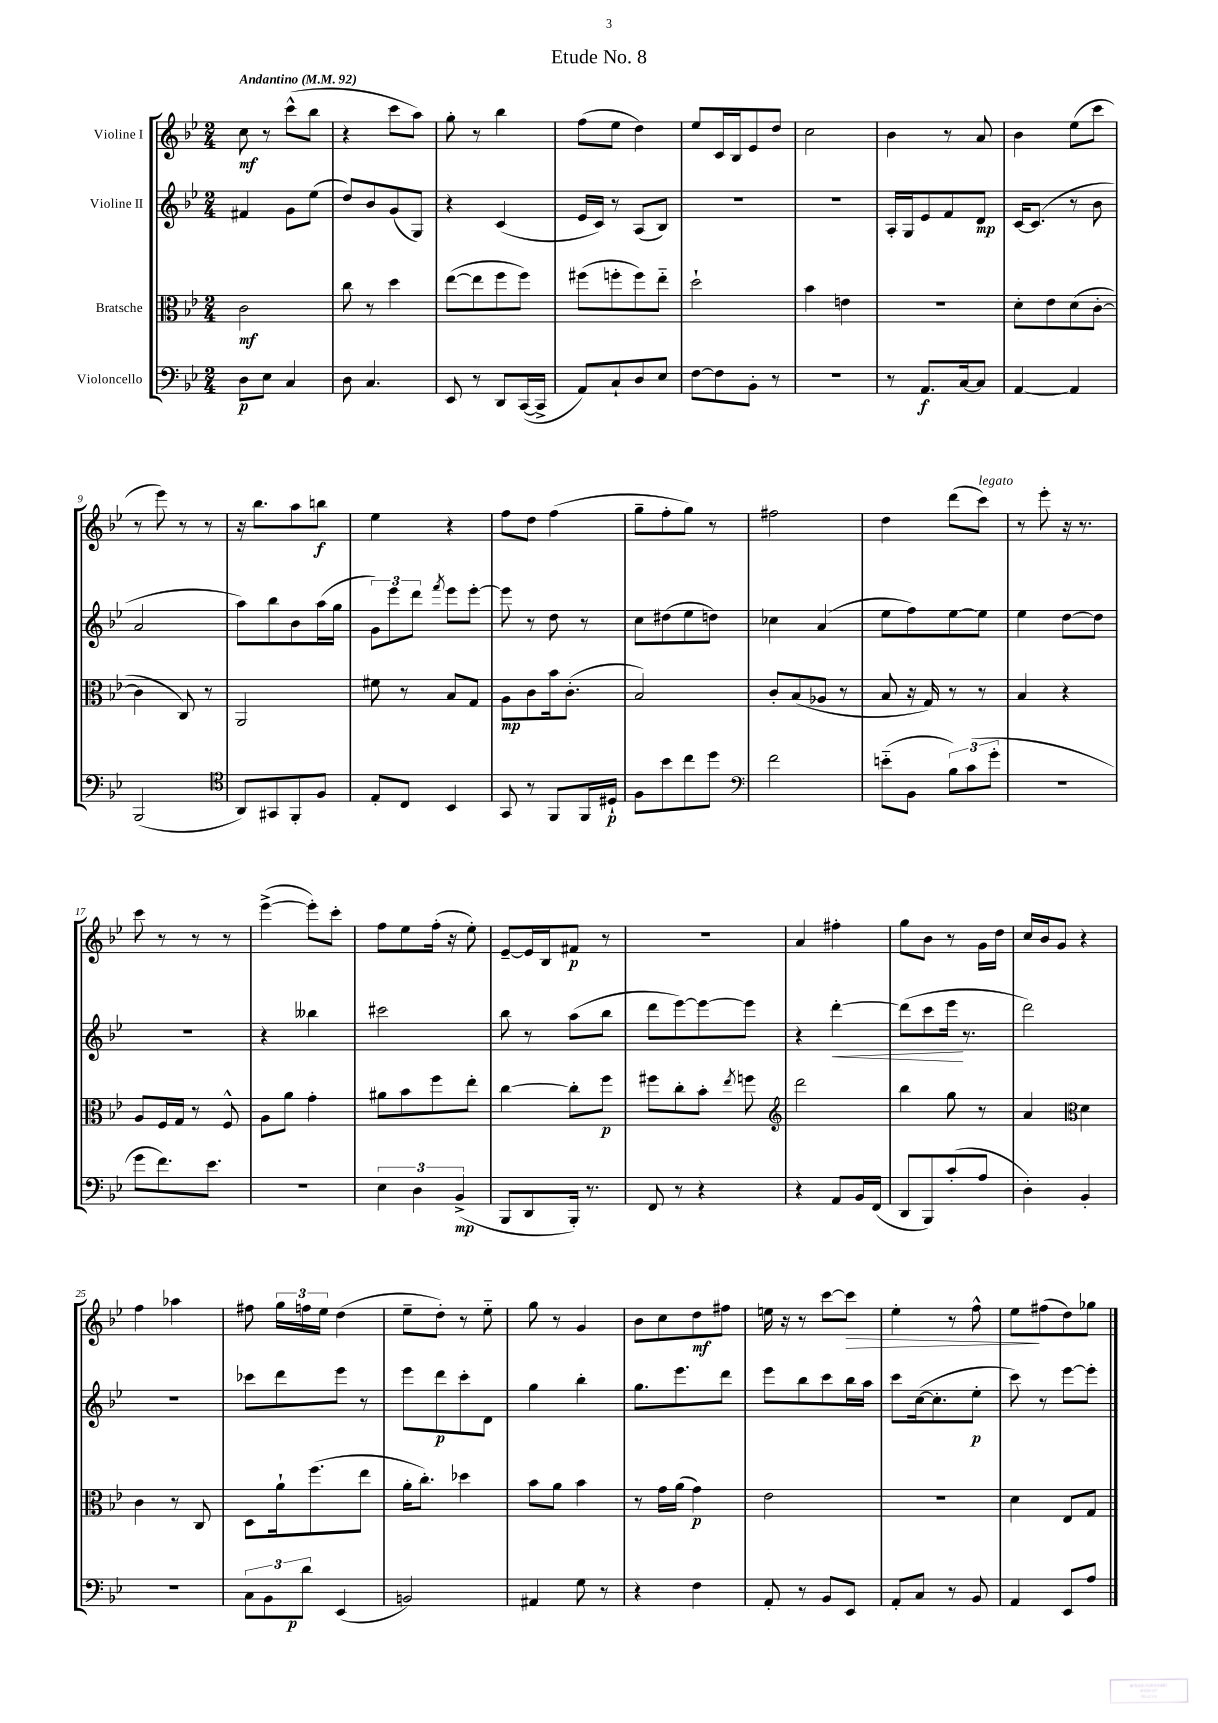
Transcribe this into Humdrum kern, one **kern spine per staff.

**kern	**dynam	**kern	**dynam	**kern	**dynam	**kern	**dynam
*part4	*part4	*part3	*part3	*part2	*part2	*part1	*part1
*staff4	*staff4	*staff3	*staff3	*staff2	*staff2	*staff1	*staff1
*I"Violoncello	*	*I"Bratsche	*	*I"Violine II	*	*I"Violine I	*
*clefF4	*	*clefC3	*	*clefG2	*	*clefG2	*
*k[b-e-]	*	*k[b-e-]	*	*k[b-e-]	*	*k[b-e-]	*
*M2/4	*	*M2/4	*	*M2/4	*	*M2/4	*
*MM92	*	*MM92	*	*MM92	*	*MM92	*
=1	=1	=1	=1	=1	=1	=1	=1
!	!	!	!	!	!	!LO:TX:a:B:t=Andantino	!
8D\L	p	2c\	mf	4f#X/	.	8cc\	mf
8E-\J	.	.	.	.	.	8r	.
4C/	.	.	.	8g\L	.	(8ccc^^\L	.
.	.	.	.	(8ee-\J	.	8bb-\J	.
=2	=2	=2	=2	=2	=2	=2	=2
8D\	.	8cc\	.	8dd/L)	.	4r	.
4.C/	.	8r	.	8b-/	.	.	.
.	.	4dd\	.	(8g/	.	8ccc\L	.
.	.	.	.	8G/J)	.	8aa\J)	.
=3	=3	=3	=3	=3	=3	=3	=3
8EE-/	.	([8ee-\L	.	4r	.	8gg'\	.
8r	.	8ee-\]	.	.	.	8r	.
8DD/L	.	8ff\	.	(4c/	.	4bb-\	.
([16CC/L	.	8ff\J)	.	.	.	.	.
16CC^/JJ]	.	.	.	.	.	.	.
=4	=4	=4	=4	=4	=4	=4	=4
8AA/L)	.	(8ff#X\L	.	16e-/LL	.	(8ff\L	.
.	.	.	.	16c/JJ)	.	.	.
8C`/	.	8ffn'\	.	8r	.	8ee-\J	.
8D/	.	8ff\)	.	(8A/L	.	4dd\)	.
8E-/J	.	8ee-\J	.	8B-/J)	.	.	.
=5	=5	=5	=5	=5	=5	=5	=5
[8F\L	.	2dd`\	.	2r	.	8ee-/L	.
8F\]	.	.	.	.	.	16c/L	.
.	.	.	.	.	.	16B-/J	.
8BB-'\J	.	.	.	.	.	8e-/	.
8r	.	.	.	.	.	8dd/J	.
=6	=6	=6	=6	=6	=6	=6	=6
2r	.	4b-\	.	2r	.	2cc\	.
.	.	4en\	.	.	.	.	.
=7	=7	=7	=7	=7	=7	=7	=7
8r	.	2r	.	16A'/LL	.	4b-\	.
.	.	.	.	16G/J	.	.	.
8.AA/L	f	.	.	8e-/	.	.	.
.	.	.	.	8f/	.	8r	.
[16C/k	.	.	.	.	.	.	.
8C/J]	.	.	.	8d/J	mp	8a/	.
=8	=8	=8	=8	=8	=8	=8	=8
[4AA/	.	8d'\L	.	[16c/KL	.	4b-\	.
.	.	.	.	(8.c/J]	.	.	.
.	.	8e-\	.	.	.	.	.
4AA/]	.	(8d\	.	8r	.	(8ee-\L	.
.	.	[8c'\J	.	8b-\	.	8ccc\J	.
!!LO:LB:g=z
=9	=9	=9	=9	=9	=9	=9	=9
(2BBB-/	.	4c\]	.	2a/	.	8r	.
.	.	.	.	.	.	8eee-\)	.
.	.	8C/)	.	.	.	8r	.
.	.	8r	.	.	.	8r	.
=10	=10	=10	=10	=10	=10	=10	=10
*clefC4	*	*	*	*	*	*	*
8AA/L)	.	2AA/	.	8aa\L)	.	16r	.
.	.	.	.	.	.	8.bb-\L	.
8GG#X/	.	.	.	8bb-\	.	.	.
8FF'/	.	.	.	8b-\	.	8aa\	.
8F/J	.	.	.	(16aa\L	.	8bbn\J	f
.	.	.	.	16gg\JJ	.	.	.
=11	=11	=11	=11	=11	=11	=11	=11
8E-'/L	.	8f#X\	.	12g\L)	.	4ee-\	.
.	.	.	.	12eee-\	.	.	.
8C/J	.	8r	.	.	.	.	.
.	.	.	.	12ddd\J	.	.	.
.	.	.	.	8qfff/	.	.	.
4BB-/	.	8B-/L	.	8eee-\L	.	4r	.
.	.	8G/J	.	[8eee-'\J	.	.	.
=12	=12	=12	=12	=12	=12	=12	=12
8GG/	.	8A\L	mp	8eee-\]	.	8ff\L	.
8r	.	8c\	.	8r	.	8dd\J	.
8FF/L	.	16b-\k	.	8dd\	.	(4ff\	.
.	.	(8.c'\J	.	.	.	.	.
16FF/L	.	.	.	8r	.	.	.
16D#X`/JJ	p	.	.	.	.	.	.
=13	=13	=13	=13	=13	=13	=13	=13
8F\L	.	2B-/)	.	8cc\L	.	8gg~\L	.
8b-\	.	.	.	(8dd#X\	.	8ff'\	.
8cc\	.	.	.	8ee-\	.	8gg\J)	.
8dd\J	.	.	.	8ddn\J)	.	8r	.
=14	=14	=14	=14	=14	=14	=14	=14
*clefF4	*	*	*	*	*	*	*
2f\	.	8c'/L	.	4cc-X\	.	2ff#X\	.
.	.	(8B-/	.	.	.	.	.
.	.	8A-X/J	.	(4a/	.	.	.
.	.	8r	.	.	.	.	.
=15	=15	=15	=15	=15	=15	=15	=15
(8en\L	.	8B-/	.	8ee-\L	.	4dd\	.
8BB-\J	.	16r	.	8ff\)	.	.	.
.	.	16G/)	.	.	.	.	.
12B-\L)	.	8r	.	[8ee-\	.	(8ddd\L	.
(12c\	.	.	.	.	.	.	.
!	!	!	!	!	!	!LO:TX:a:i:t=legato	!
.	.	8r	.	8ee-\J]	.	8ccc\J)	.
12g'\J	.	.	.	.	.	.	.
=16	=16	=16	=16	=16	=16	=16	=16
2r	.	4B-/	.	4ee-\	.	8r	.
.	.	.	.	.	.	8eee-'\	.
.	.	4r	.	[8dd\L	.	16r	.
.	.	.	.	.	.	8.r	.
.	.	.	.	8dd\J]	.	.	.
!!LO:LB:g=z
=17	=17	=17	=17	=17	=17	=17	=17
8g\L	.	8A/L	.	2r	.	8ccc\	.
8.f\)	.	16F/L	.	.	.	8r	.
.	.	16G/JJ	.	.	.	.	.
.	.	8r	.	.	.	8r	.
8.e-\J	.	.	.	.	.	.	.
.	.	8F^^/	.	.	.	8r	.
=18	=18	=18	=18	=18	=18	=18	=18
2r	.	8A\L	.	4r	.	([4eee-^\	.
.	.	8a\J	.	.	.	.	.
.	.	4g'\	.	4bb--X\	.	8eee-'\L])	.
.	.	.	.	.	.	8ccc'\J	.
=19	=19	=19	=19	=19	=19	=19	=19
6E-\	.	8a#X\L	.	2ccc#X\	.	8ff\L	.
.	.	8b-\	.	.	.	8ee-\	.
6D\	.	.	.	.	.	.	.
.	.	8ff\	.	.	.	(16ff'\Jk	.
.	.	.	.	.	.	16r	.
(6BB-^/	mp	.	.	.	.	.	.
.	.	8ee-'\J	.	.	.	8ee-'\)	.
=20	=20	=20	=20	=20	=20	=20	=20
8BBB-/L	.	[4cc\	.	8bb-\	.	[8e-~/L	.
8DD/	.	.	.	8r	.	16e-/L]	.
.	.	.	.	.	.	16B-/J	.
16BBB-'/Jk)	.	8cc'\L]	.	(8aa\L	.	8f#X/J	p
8.r	.	.	.	.	.	.	.
.	.	8ff\J	p	8bb-\J	.	8r	.
=21	=21	=21	=21	=21	=21	=21	=21
8FF/	.	8ff#X\L	.	8ddd\L	.	2r	.
8r	.	8cc'\	.	[8eee-\)	.	.	.
4r	.	8b-'\J	.	8eee-\_	.	.	.
.	.	8qee-/	.	.	.	.	.
.	.	8ffn\	.	8eee-\J]	.	.	.
=22	=22	=22	=22	=22	=22	=22	=22
*	*	*clefG2	*	*	*	*	*
4r	.	2ddd\	.	4r	.	4a/	.
!	!	!	!	!	!LO:HP:b	!	!
8AA/L	.	.	.	[4ddd'\	<	4ff#X'\	.
16BB-/L	.	.	.	.	.	.	.
(16FF/JJ	.	.	.	.	.	.	.
=23	=23	=23	=23	=23	=23	=23	=23
8DD/L	.	4bb-\	.	(8ddd\L]	.	8gg\L	.
8BBB-/)	.	.	.	8ccc\	.	8b-\J	.
(8c'/	.	8gg\	.	16eee-\Jk	.	8r	.
.	.	.	.	8.r	[	.	.
8A/J	.	8r	.	.	.	16g\LL	.
.	.	.	.	.	.	16dd\JJ	.
=24	=24	=24	=24	=24	=24	=24	=24
4D'\)	.	4a/	.	2ddd\)	.	16cc/LL	.
.	.	.	.	.	.	16b-/J	.
.	.	.	.	.	.	8g/J	.
*	*	*clefC3	*	*	*	*	*
4BB-'/	.	4d\	.	.	.	4r	.
!!LO:LB:g=z
=25	=25	=25	=25	=25	=25	=25	=25
2r	.	4c\	.	2r	.	4ff\	.
.	.	8r	.	.	.	4aa-X\	.
.	.	8C/	.	.	.	.	.
=26	=26	=26	=26	=26	=26	=26	=26
12C\L	.	8D\L	.	8ccc-X\L	.	8ff#X\	.
12BB-\	.	.	.	.	.	.	.
.	.	16a`\k	.	8ddd\	.	24gg\LL	.
12d\J	p	.	.	.	.	24ffn\	.
.	.	(8.ff\	.	.	.	.	.
.	.	.	.	.	.	24ee-\JJ	.
(4EE-/	.	.	.	8eee-\J	.	(4dd\	.
.	.	8ee-\J	.	8r	.	.	.
=27	=27	=27	=27	=27	=27	=27	=27
2BBn/)	.	16a'\KL	.	8eee-\L	.	8ee-~\L	.
.	.	8.cc'\J)	.	.	.	.	.
.	.	.	.	8ddd\	p	8dd'\J)	.
.	.	4dd-X\	.	8ccc'\	.	8r	.
.	.	.	.	8d\J	.	8ee-\	.
=28	=28	=28	=28	=28	=28	=28	=28
4AA#X/	.	8b-\L	.	4gg\	.	8gg\	.
.	.	8a\J	.	.	.	8r	.
8G\	.	4b-\	.	4bb-'\	.	4g/	.
8r	.	.	.	.	.	.	.
=29	=29	=29	=29	=29	=29	=29	=29
4r	.	8r	.	8.gg\L	.	8b-\L	.
.	.	16g\LL	.	.	.	8cc\	.
.	.	(16a\JJ	.	8.eee-\	.	.	.
4F\	.	4g\)	p	.	.	8dd\	mf
.	.	.	.	8ddd\J	.	8ff#X\J	.
=30	=30	=30	=30	=30	=30	=30	=30
8AA'/	.	2e-\	.	8eee-\L	.	16een\	.
.	.	.	.	.	.	16r	.
8r	.	.	.	8bb-\	.	8r	.
8BB-/L	.	.	.	8ccc\	.	[8ccc\L	.
!	!	!	!	!	!	!	!LO:HP:b
8EE-/J	.	.	.	16bb-\L	.	8ccc\J]	>
.	.	.	.	16aa\JJ	.	.	.
=31	=31	=31	=31	=31	=31	=31	=31
8AA'/L	.	2r	.	8ccc\L	.	4ee-'\	.
8C/J	.	.	.	([16cc\k	.	.	.
.	.	.	.	8.cc'\]	.	.	.
8r	.	.	.	.	.	8r	.
8BB-/	.	.	.	8ee-'\J	p	8ff^^\	.
=32	=32	=32	=32	=32	=32	=32	=32
4AA/	.	4d\	.	8ccc\)	.	8ee-\L	.
.	.	.	.	8r	.	(8ff#X\	]
8EE-/L	.	8E-/L	.	[8eee-\L	.	8dd\)	.
8A/J	.	8G/J	.	8eee-'\J]	.	8gg-X\J	.
==	==	==	==	==	==	==	==
*-	*-	*-	*-	*-	*-	*-	*-
